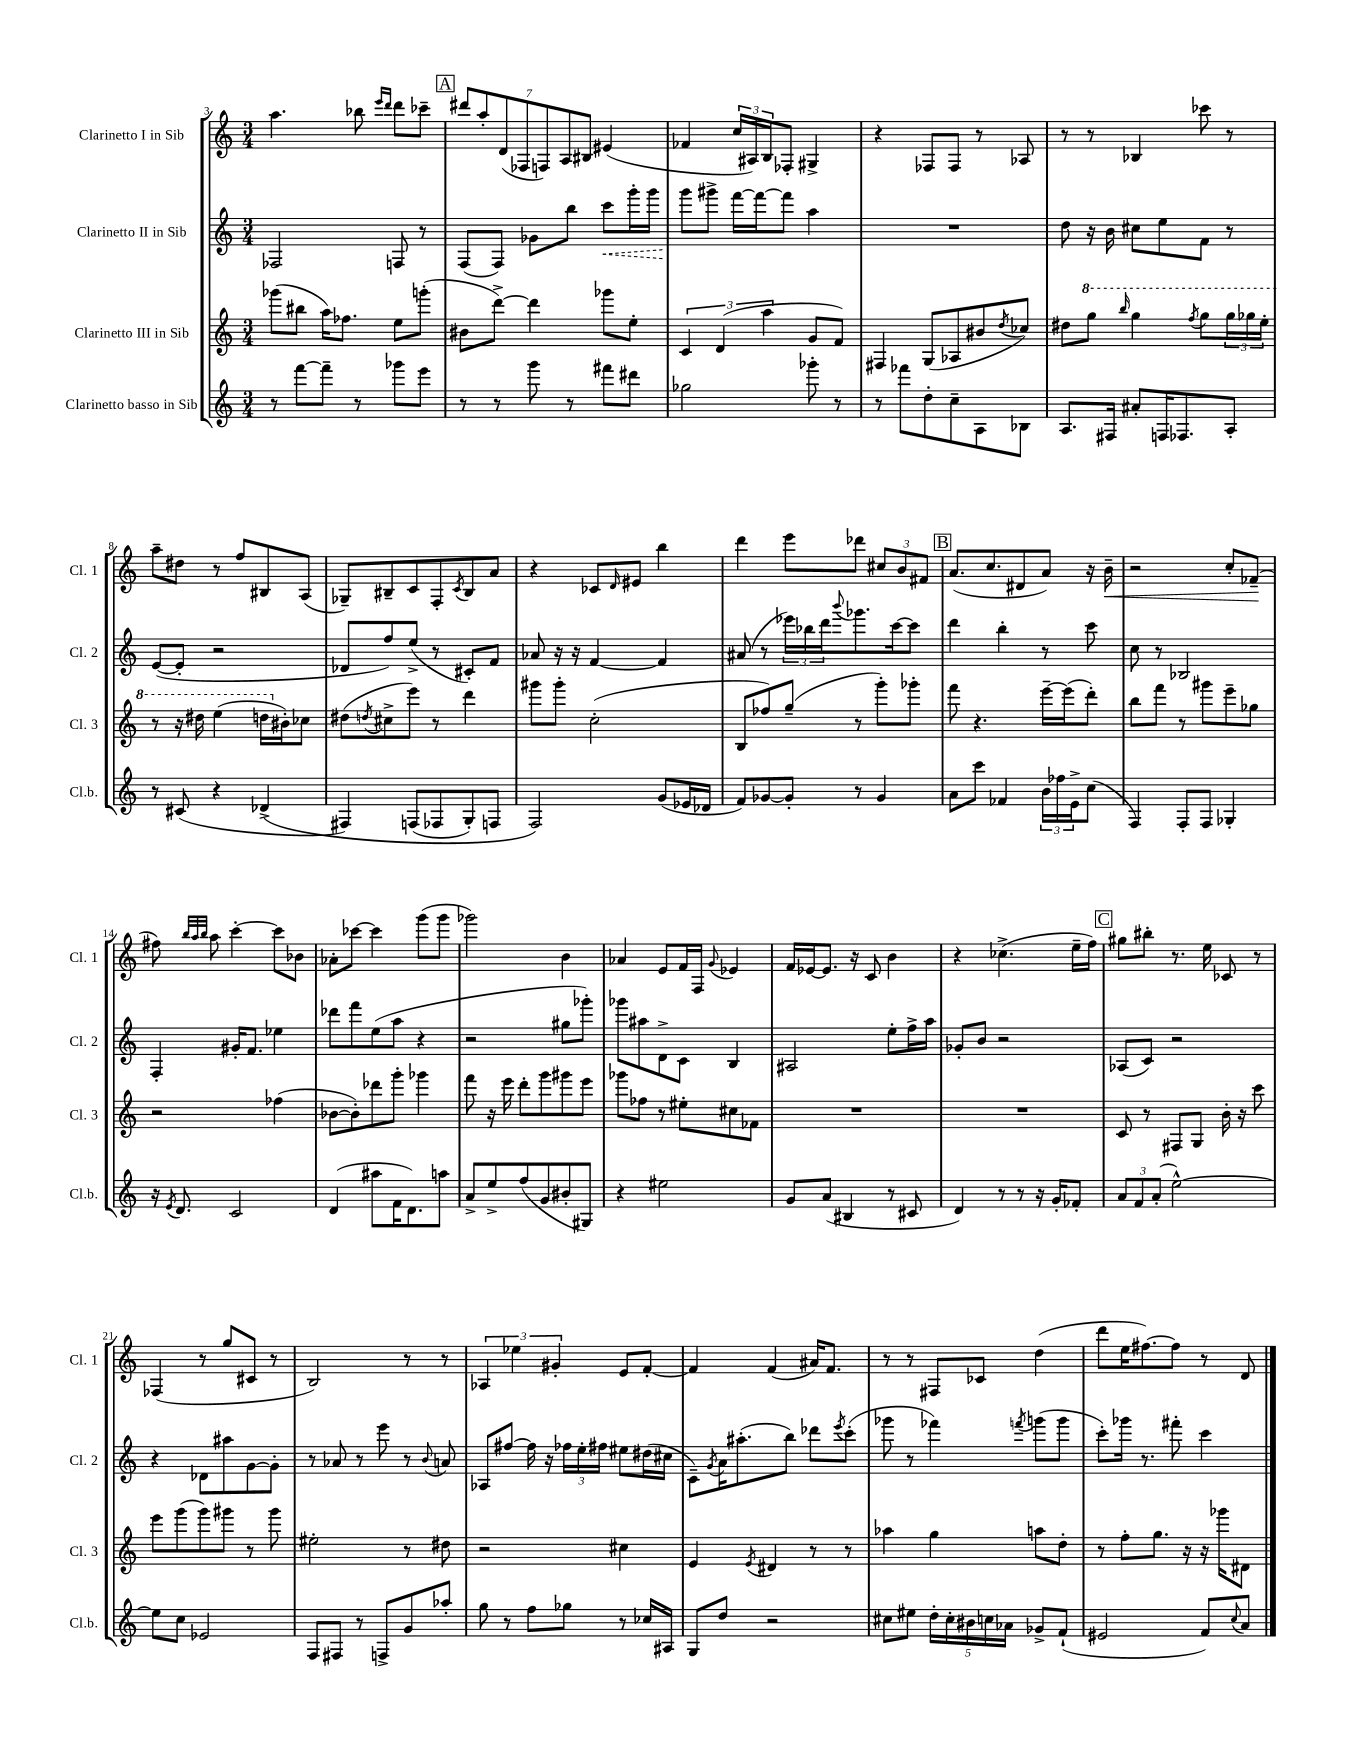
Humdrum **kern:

**kern	**kern	**kern	**kern
*staff4	*staff3	*staff2	*staff1
*clefG2	*clefG2	*clefG2	*clefG2
*k[]	*k[]	*k[]	*k[]
*M3/4	*M3/4	*M3/4	*M3/4
8r	(8ggg-	2F-	4.aa
[8fff	8bb#	.	.
8fff~]	16aa)	.	.
.	8.ff-	.	.
8r	.	.	8bb-
.	.	.	16qqeee
.	.	.	16qqddd
8ggg-	8ee	8F	8ddd
8eee	(8ggg'	8r	8ccc-~
=	=	=	=
8r	8b#	(8F	14ddd#
.	.	.	14aa'
8r	[8ddd^)	8F)	.
.	.	.	(14d
.	.	.	14F-
8ggg	4ddd]	8g-	.
.	.	.	14F)
.	.	.	14A
8r	.	8bb	.
.	.	.	14B#
8fff#	8ggg-	8ccc	(4e#
8ddd#	8ee'	16ggg'	.
.	.	16ggg	.
=	=	=	=
2gg-	6c	8ggg	4f-
.	.	8ggg#^	.
.	(6d	.	.
.	.	[16fff	24cc
.	.	.	24A#)
.	.	16fff_	.
.	6aa	.	24B
.	.	8fff]	8F-'
8ggg-'	8g	4aa	4G#^
8r	8f)	.	.
=	=	=	=
8r	4F#	2.r	4r
8fff-	.	.	.
8dd'	(8G	.	8F-
8cc~	8A-	.	8F-
8A	8b#	.	8r
.	8qdd	.	.
8B-	8cc-)	.	8A-
=	=	=	=
8.A	8dd#	8dd	8r
.	8ggg	16r	8r
16F#	.	16b	.
.	16qqbbb	.	.
8a#'	4ggg	8cc#	4B-
16F	.	8ee	.
8.F-	.	.	.
.	8qfff	.	.
.	8ggg	8f	8ccc-
8A'	24ggg	8r	8r
.	24ggg-	.	.
.	24eee'	.	.
=	=	=	=
8r	8r	([8e	8aa~
(8c#	16r	8e']	8dd#
.	16ddd#	.	.
4r	(4eee	2r	8r
.	.	.	8ff
&(4d-^	16ddd	.	8B#
.	16b#')	.	.
.	8cc-	.	(8A
=	=	=	=
4F#)	(8dd#	8d-	8G-~)
.	8qdd	.	.
.	8cc#^	8ff)	8B#~
(8F	8eee)	(8ee^	8c
8F-	8r	8r	8F'
.	.	.	8qc
8G')	4ddd	8c#')	8B#
8F	.	8f	8a
=	=	=	=
2F&)	8ggg#	8a-	4r
.	8ggg#'	16r	.
.	.	16r	.
.	(2cc'	[4f	8c-
.	.	.	16qqd
.	.	.	8e#
(8g	.	4f]	4bb
16e-	.	.	.
16d-	.	.	.
=	=	=	=
8f)	8B	(8a#	4ddd
[8g-	8ff-)	8r	.
8g-']	(8gg~	24eee-)	8eee
.	.	24bb-	.
.	.	24ddd	.
.	.	8qqbbb	.
8r	8r	8.ggg-	8ddd-
4g-	8ggg')	.	12cc#
.	.	[16ccc	.
.	.	.	12b
.	8ggg-'	8ccc]	.
.	.	.	12f#
=	=	=	=
8a	8fff	4ddd	(8.a
8ccc	4.r	.	.
.	.	.	8.cc
4f-	.	4bb'	.
.	.	.	8d#
24b	[16eee~	8r	8a)
24ff-	.	.	.
.	(16eee]	.	.
24e^	.	.	.
(8cc	8ddd')	8ccc	16r
.	.	.	16b~
=	=	=	=
4F)	8bb	8cc	2r
.	8fff	8r	.
8F'	8r	2B-	.
8F	8ggg#	.	.
4G-'	8eee~	.	8cc'
.	8gg-	.	(8f-~
=	=	=	=
16r	2r	4F'	8ff#)
8qe	.	.	.
8.d	.	.	.
.	.	.	32qqbb
.	.	.	32qqaa
.	.	.	32qqbb
.	.	.	8aa
2c	.	16g#'	[4ccc'
.	.	8.f	.
.	(4ff-	4ee-	8ccc]
.	.	.	8b-
=	=	=	=
(4d	[8b-	8ddd-	8a-'
.	8b-'])	8fff	[8ccc-
8aa#	8ddd-	(8ee	4ccc-]
16f	8ggg'	8aa	.
8.d)	.	.	.
.	4ggg-	4r	(8ggg
8aa	.	.	8ggg
=	=	=	=
8a^	8fff	2r	2ggg-)
8ee^	16r	.	.
.	16eee	.	.
(8ff	8ddd'	.	.
8g	8ggg	.	.
8b#'	8ggg#	8gg#	4b
8G#)	8eee	8ggg-')	.
=	=	=	=
4r	8ggg-	8ggg-	4a-
.	8ff-	8aa#	.
2ee#	8r	8d^	8e
.	8ee#'	8c	16f
.	.	.	16F
.	.	.	8qqg
.	8cc#	4B	4e-
.	8f-	.	.
=	=	=	=
8g	2.r	2A#	16f
.	.	.	[16e-
(8a	.	.	8.e-]
4B#	.	.	.
.	.	.	16r
.	.	.	8c
8r	.	8ee'	4b
8c#	.	16ff^	.
.	.	16aa	.
=	=	=	=
4d)	2.r	8g-'	4r
.	.	8b	.
8r	.	2r	(4.cc-^
8r	.	.	.
16r	.	.	.
16g'	.	.	.
8f-'	.	.	16ee~
.	.	.	16ff)
=	=	=	=
12a	8c	(8A-	8gg#
12f	.	.	.
.	8r	8c)	8bb#'
(12a'	.	.	.
[2ee^^)	8F#	2r	8.r
.	8G	.	.
.	.	.	16ee
.	16b'	.	8c-
.	16r	.	.
.	8ccc	.	8r
=	=	=	=
8ee]	8eee	4r	(4F-
8cc	(8ggg	.	.
2e-	8ggg)	8d-	8r
.	8ggg#	8aa#	8gg
.	8r	[8g	8c#
.	8ggg#	8g']	8r
=	=	=	=
8F	2ee#'	8r	2B)
8F#	.	8a-	.
8r	.	8r	.
8F^	.	8eee	.
8g	8r	8r	8r
.	.	8qqb	.
8aa-'	8dd#	8a	8r
=	=	=	=
8gg	2r	8A-	6A-
8r	.	[8ff#	.
.	.	.	6ee-
8ff	.	16ff#]	.
.	.	16r	.
.	.	.	6g#'
8gg-	.	24ff-	.
.	.	24ee'	.
.	.	24ff#	.
8r	4cc#	8ee#	8e
16cc-	.	(16dd#	[8f'
16A#	.	16cc#	.
=	=	=	=
8G	4e	8c~)	4f]
.	.	8qg	.
8dd	.	16a	.
.	.	(8.aa#'	.
.	8qe	.	.
2r	4d#	.	(4f
.	.	8bb)	.
.	8r	8ddd-	16a#)
.	.	.	8.f
.	.	8qeee	.
.	8r	(8ccc'	.
=	=	=	=
8cc#	4aa-	8ggg-	8r
8ee#	.	8r	8r
20dd'	4gg	4fff-)	8F#
20cc#'	.	.	.
20b#	.	.	.
.	.	.	8c-
20cc	.	.	.
20a-	.	.	.
.	.	8qfff	.
8g-^	8aa	(8ggg	(4dd
(8f`	8dd'	8ggg	.
=	=	=	=
2e#	8r	8ccc')	8ddd
.	8ff'	16ggg-	16ee
.	.	8.r	[8.ff#)
.	8.gg	.	.
.	.	8fff#'	8ff#]
.	16r	.	.
8f)	16r	4ccc	8r
.	16ggg-	.	.
8qqcc	.	.	.
8a	8d#	.	8d
==	==	==	==
*-	*-	*-	*-
